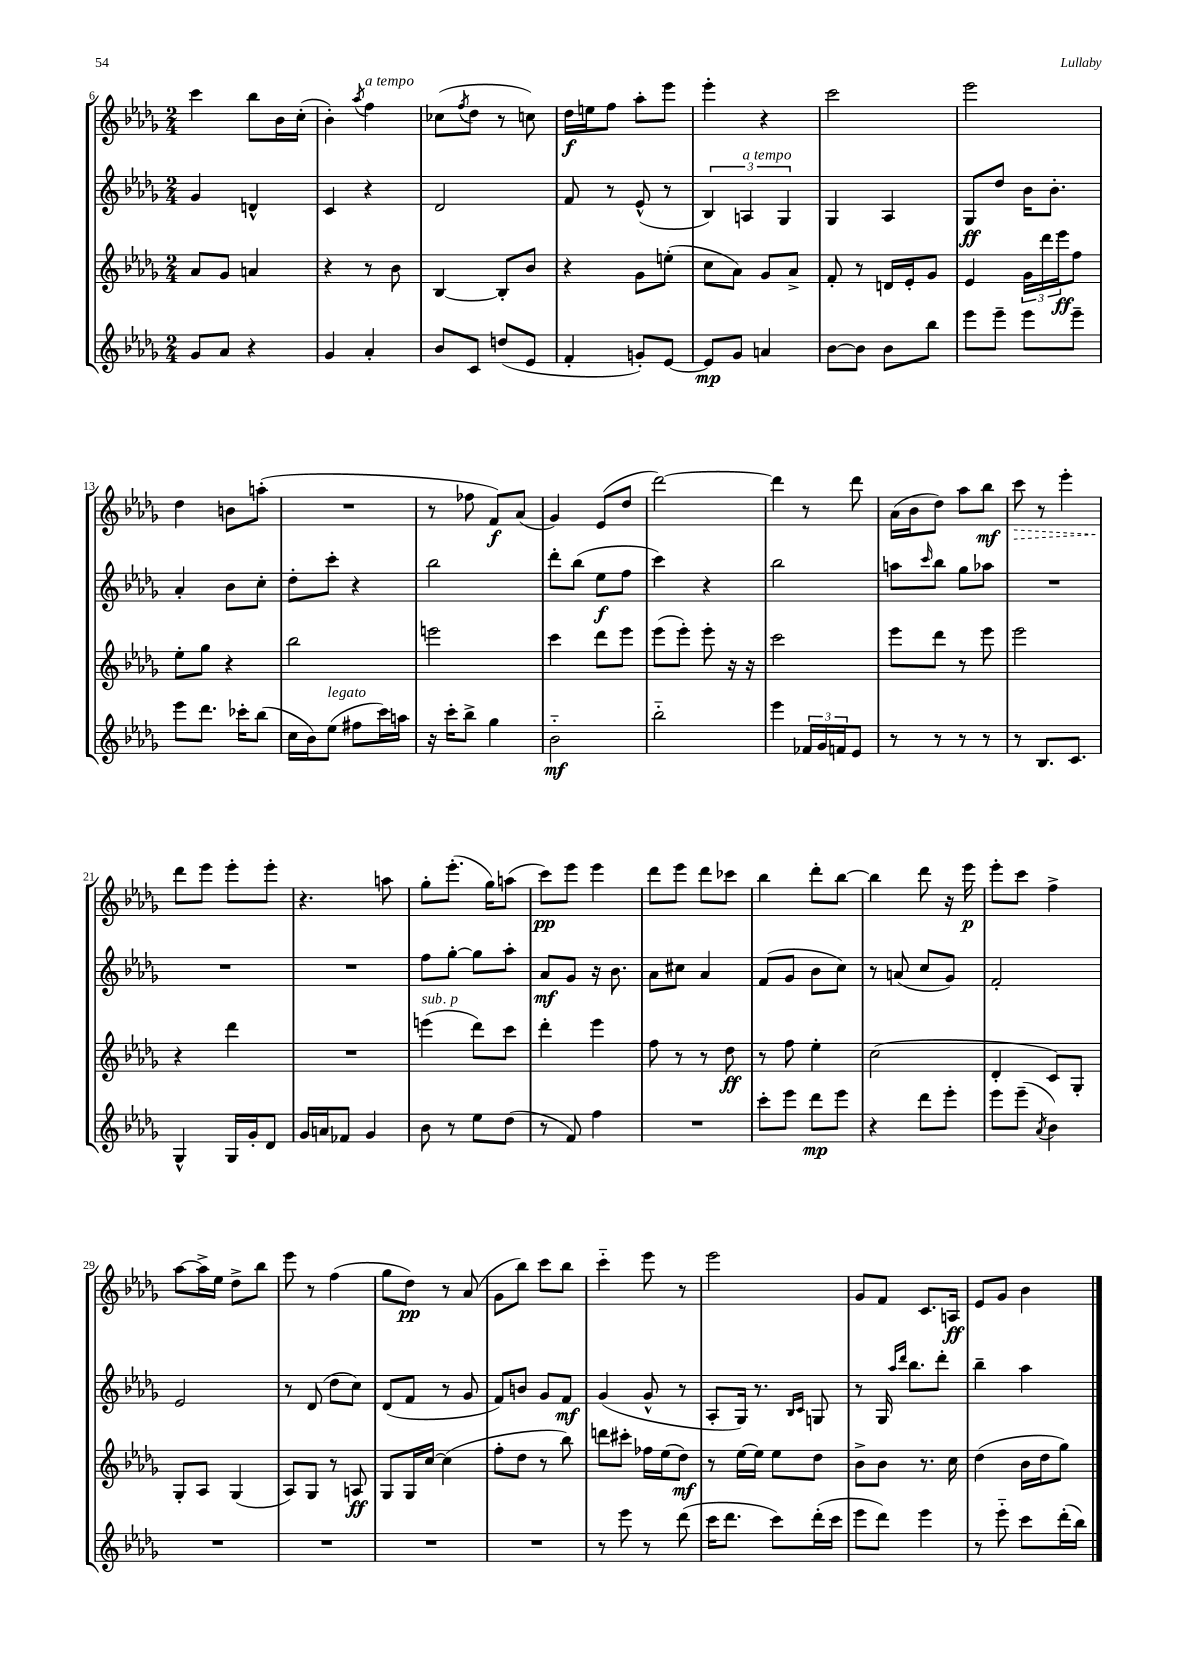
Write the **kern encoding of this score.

**kern	**kern	**kern	**kern
*staff4	*staff3	*staff2	*staff1
*clefG2	*clefG2	*clefG2	*clefG2
*k[b-e-a-d-g-]	*k[b-e-a-d-g-]	*k[b-e-a-d-g-]	*k[b-e-a-d-g-]
*M2/4	*M2/4	*M2/4	*M2/4
8g-	8a-	4g-	4ccc
8a-	8g-	.	.
4r	4a	4d^^	8bb-
.	.	.	16b-
.	.	.	(16cc'
=	=	=	=
4g-	4r	4c	4b-')
.	.	.	8qaa-
4a-'	8r	4r	4ff
.	8b-	.	.
=	=	=	=
8b-	[4B-	2d-	(8cc-
.	.	.	8qff
8c	.	.	8dd-
(8dd	8B-']	.	8r
8e-	8b-	.	8cc)
=	=	=	=
4f'	4r	8f	16dd-
.	.	.	16ee
.	.	8r	8ff
8g')	8g-	(8e-^^	8aa-'
[8e-	(8ee'	8r	8eee-
=	=	=	=
8e-]	8cc	6B-)	4eee-'
8g-	8a-)	.	.
.	.	6A	.
4a	8g-	.	4r
.	.	6G-	.
.	8a-^	.	.
=	=	=	=
[8b-	8f'	4G-	2ccc
8b-]	8r	.	.
8b-	16d	4A-	.
.	16e-'	.	.
8bb-	8g-	.	.
=	=	=	=
8eee-	4e-	8G-	2eee-
8eee-~	.	8dd-	.
8eee-	24g-	16b-	.
.	24ddd-	.	.
.	.	8.b-'	.
.	24eee-	.	.
8eee-~	8ff	.	.
=	=	=	=
8eee-	8ee-'	4a-'	4dd-
8.ddd-	8gg-	.	.
.	4r	8b-	8b
16ccc-'	.	.	.
(8bb-	.	8cc'	(8aa'
=	=	=	=
16cc	2bb-	8dd-'	2r
16b-)	.	.	.
(8ee-	.	8ccc'	.
8ff#	.	4r	.
16ccc)	.	.	.
16aa	.	.	.
=	=	=	=
16r	2eee	2bb-	8r
16ccc'	.	.	.
8bb-^	.	.	8ff-
4gg-	.	.	8f)
.	.	.	(8a-
=	=	=	=
2b-'~	4ccc	8ddd-'	4g-)
.	.	(8bb-	.
.	8ddd-	8ee-	(8e-
.	8eee-	8ff	8dd-
=	=	=	=
2bb-'~	(8eee-	4ccc)	[2ddd-)
.	8eee-')	.	.
.	8eee-'	4r	.
.	16r	.	.
.	16r	.	.
=	=	=	=
4eee-	2ccc	2bb-	4ddd-]
24f-	.	.	8r
24g-	.	.	.
24f	.	.	.
8e-	.	.	8ddd-
=	=	=	=
8r	8eee-	8aa	(16a-
.	.	.	16b-
.	.	16qqccc	.
8r	8ddd-	8bb-	8dd-)
8r	8r	8gg-	8aa-
8r	8eee-	8aa-	8bb-
=	=	=	=
8r	2eee-	2r	8ccc
8.B-	.	.	8r
.	.	.	4eee-'
8.c	.	.	.
=	=	=	=
4G-^^	4r	2r	8ddd-
.	.	.	8eee-
16G-	4ddd-	.	8eee-'
16g-'	.	.	.
8d-	.	.	8eee-'
=	=	=	=
16g-	2r	2r	4.r
16a	.	.	.
8f-	.	.	.
4g-	.	.	.
.	.	.	8aa
=	=	=	=
8b-	(4eee	8ff	8gg-'
8r	.	[8gg-'	(8.eee-'
8ee-	8ddd-)	8gg-]	.
.	.	.	16gg-)
(8dd-	8ccc	8aa-'	(8aa
=	=	=	=
8r	4ddd-'	8a-	8ccc)
8f)	.	8g-	8eee-
4ff	4eee-	16r	4eee-
.	.	8.b-	.
=	=	=	=
2r	8ff	8a-	8ddd-
.	8r	8cc#	8eee-
.	8r	4a-	8ddd-
.	8dd-	.	8ccc-
=	=	=	=
8ccc'	8r	(8f	4bb-
8eee-	8ff	8g-	.
8ddd-	4ee-'	8b-	8ddd-'
8eee-	.	8cc)	[8bb-
=	=	=	=
4r	(2cc	8r	4bb-]
.	.	(8a	.
8ddd-	.	8cc	8ddd-
8eee-'	.	8g-)	16r
.	.	.	16eee-
=	=	=	=
8eee-	4d-'	2f'	8eee-'
(8eee-~	.	.	8ccc
8qa-	.	.	.
4b-)	8c)	.	4ff^
.	8G-'	.	.
=	=	=	=
2r	8G-'	2e-	[8aa-
.	8A-	.	16aa-^]
.	.	.	16ee-
.	(4G-	.	8dd-^
.	.	.	8bb-
=	=	=	=
2r	8A-)	8r	8eee-
.	8G-	(8d-	8r
.	8r	8dd-	(4ff
.	8A	8cc)	.
=	=	=	=
2r	8G-	(8d-	8gg-
.	16G-	8f	8dd-)
.	[16cc	.	.
.	(4cc]	8r	8r
.	.	8g-	(8a-
=	=	=	=
2r	8ff'	8f)	8g-
.	8dd-	8b	8bb-)
.	8r	8g-	8ccc
.	8bb-)	8f	8bb-
=	=	=	=
8r	8ddd	(4g-	4ccc'~
8eee-	8ccc#'	.	.
8r	16ff-	8g-^^	8eee-
.	(16ee-	.	.
(8ddd-	8dd-)	8r	8r
=	=	=	=
16ccc	8r	8A-'	2eee-
8.ddd-	.	.	.
.	[16ee-	16G-)	.
.	16ee-]	8.r	.
8ccc)	8ee-	.	.
.	.	16qqB-	.
.	.	16qqc	.
(16ddd-'	8dd-	8G	.
16ccc	.	.	.
=	=	=	=
8eee-	8b-^	8r	8g-
8ddd-)	8b-	16G-	8f
.	.	16qqaa-	.
.	.	16qqddd-	.
.	.	8.bb-	.
4eee-	8.r	.	8.c
.	.	8ddd-'	.
.	16cc	.	16A
=	=	=	=
8r	(4dd-	4bb-~	8e-
8eee-'~	.	.	8g-
8ccc	16b-	4aa-	4b-
.	16dd-	.	.
(16ddd-'	8gg-)	.	.
16bb-)	.	.	.
==	==	==	==
*-	*-	*-	*-
